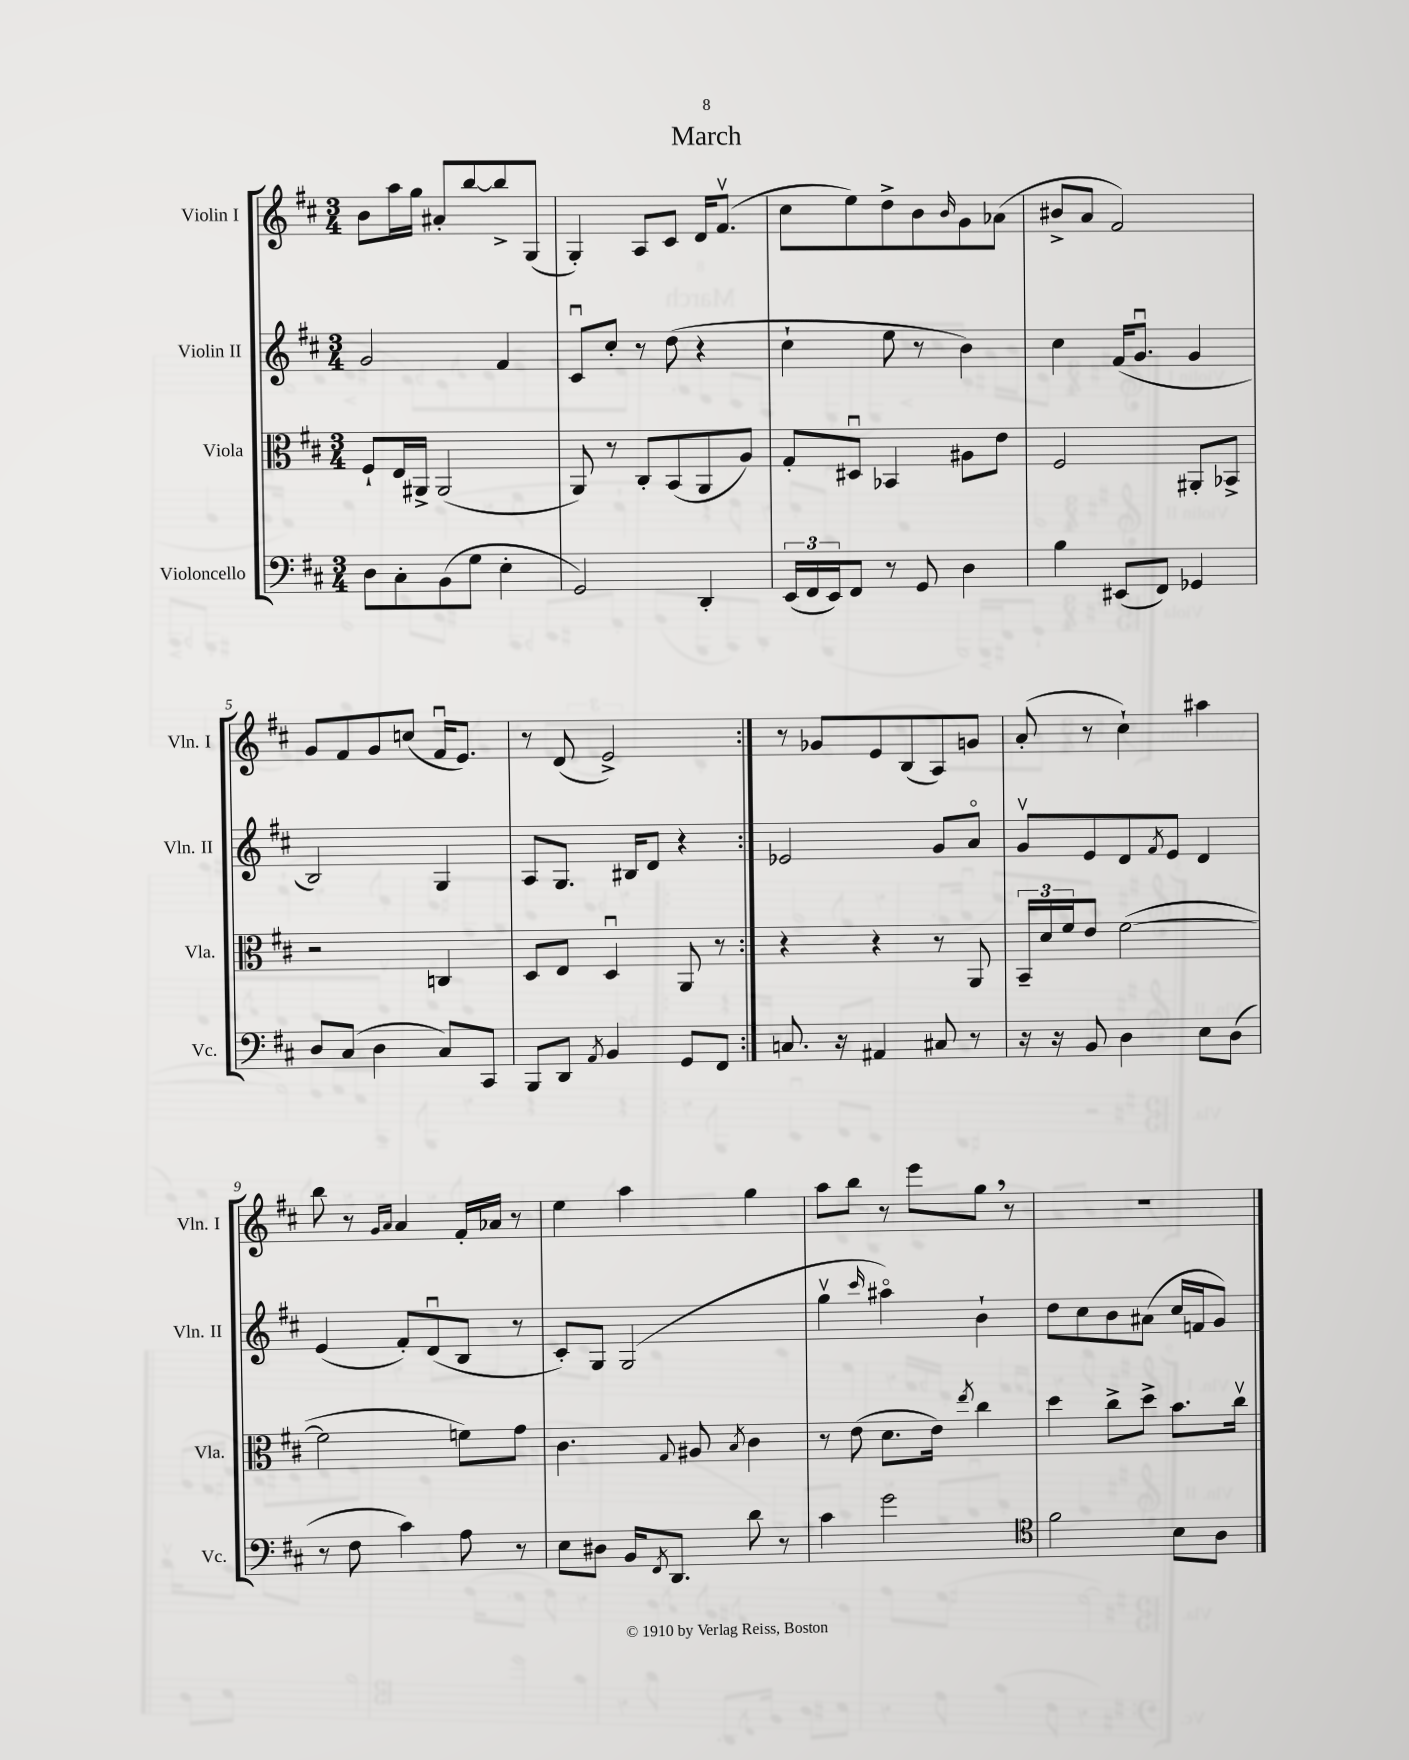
\header { title = "March" }
<<
\new StaffGroup <<
\new Staff = "s0" \with { instrumentName = "Violin I" shortInstrumentName = "Vln. I" } {
    \clef treble \key d \major \numericTimeSignature \time 3/4
    \repeat volta 2 { b'8 a''16 g''16 ais'8-. b''8~ b''8-> g8( |
    g4-.) a8 cis'8 d'16 fis'8.\upbow( |
    cis''8 e''8) d''8-> b'8 \grace { b'16 } g'8 aes'8( |
    bis'8-> a'8 fis'2) |
    g'8 fis'8 g'8 c''8( fis'16\downbow e'8.) |
    r8 d'8( e'2->) | }
    r8 ges'8 e'8 b8( a8) g'8 |
    a'8-.( r8 cis''4-!) ais''4 |
    b''8 r8 \grace { g'16 a'16 } a'4 fis'16-. aes'16 r8 |
    e''4 a''4 g''4 |
    a''8 b''8 r8 e'''8 g''8 \breathe r8 |
    R2. \bar "|." |
}
\new Staff = "s1" \with { instrumentName = "Violin II" shortInstrumentName = "Vln. II" } {
    \clef treble \key d \major \numericTimeSignature \time 3/4
    \repeat volta 2 { g'2 fis'4 |
    cis'8\downbow cis''8-. r8 d''8( r4 |
    cis''4-! e''8 r8 b'4) |
    cis''4 fis'16( g'8.\downbow g'4 |
    b2) g4 |
    a8 g8. bis16 d'8 r4 | }
    ees'2 g'8 a'8\flageolet |
    g'8\upbow e'8 d'8 \acciaccatura { fis'8 } e'8 d'4 |
    e'4( fis'8-.) d'8\downbow( b8 r8 |
    cis'8-.) g8 g2( |
    g''4\upbow \grace { cis'''16 } ais''4\flageolet) b'4-! |
    d''8 cis''8 b'8 ais'8( cis''16 f'16 g'8) \bar "|." |
}
\new Staff = "s2" \with { instrumentName = "Viola" shortInstrumentName = "Vla." } {
    \clef alto \key d \major \numericTimeSignature \time 3/4
    \repeat volta 2 { fis8-! e16 ais,16-> ais,2( |
    a,8) r8 cis8-. b,8( a,8 a8) |
    g8-. dis8\downbow bes,4 ais8 e'8 |
    fis2 ais,8-. bes,8-> |
    r2 c4 |
    d8 e8 d4\downbow a,8 r8 | }
    r4 r4 r8 a,8 |
    \tuplet 3/2 { b,16-- d'16 fis'16 } e'8 fis'2~( |
    fis'2 f'8) g'8 |
    cis'4. \appoggiatura { g8 } ais8 \acciaccatura { b8 } cis'4 |
    r8 e'8( d'8. e'16) \acciaccatura { e''8 } cis''4 |
    d''4 cis''8-> d''8-> b'8. cis''16\upbow \bar "|." |
}
\new Staff = "s3" \with { instrumentName = "Violoncello" shortInstrumentName = "Vc." } {
    \clef bass \key d \major \numericTimeSignature \time 3/4
    \repeat volta 2 { d8 cis8-. b,8( g8 e4-. |
    g,2) d,4-. |
    \tuplet 3/2 { e,16( fis,16 e,16) } fis,8 r8 g,8 d4 |
    b4 eis,8( fis,8) ges,4 |
    d8 cis8( d4 cis8) cis,8 |
    b,,8 d,8 \acciaccatura { a,8 } b,4 g,8 fis,8 | }
    c8. r16 ais,4 cis8 r8 |
    r16 r16 b,8 d4 e8 d8( |
    r8 fis8 cis'4) a8 r8 |
    e8 dis8 b,16 \acciaccatura { fis,8 } d,8. d'8 r8 |
    cis'4 g'2 |
    \clef tenor fis'2 b8 a8 \bar "|." |
}
>>
>>
